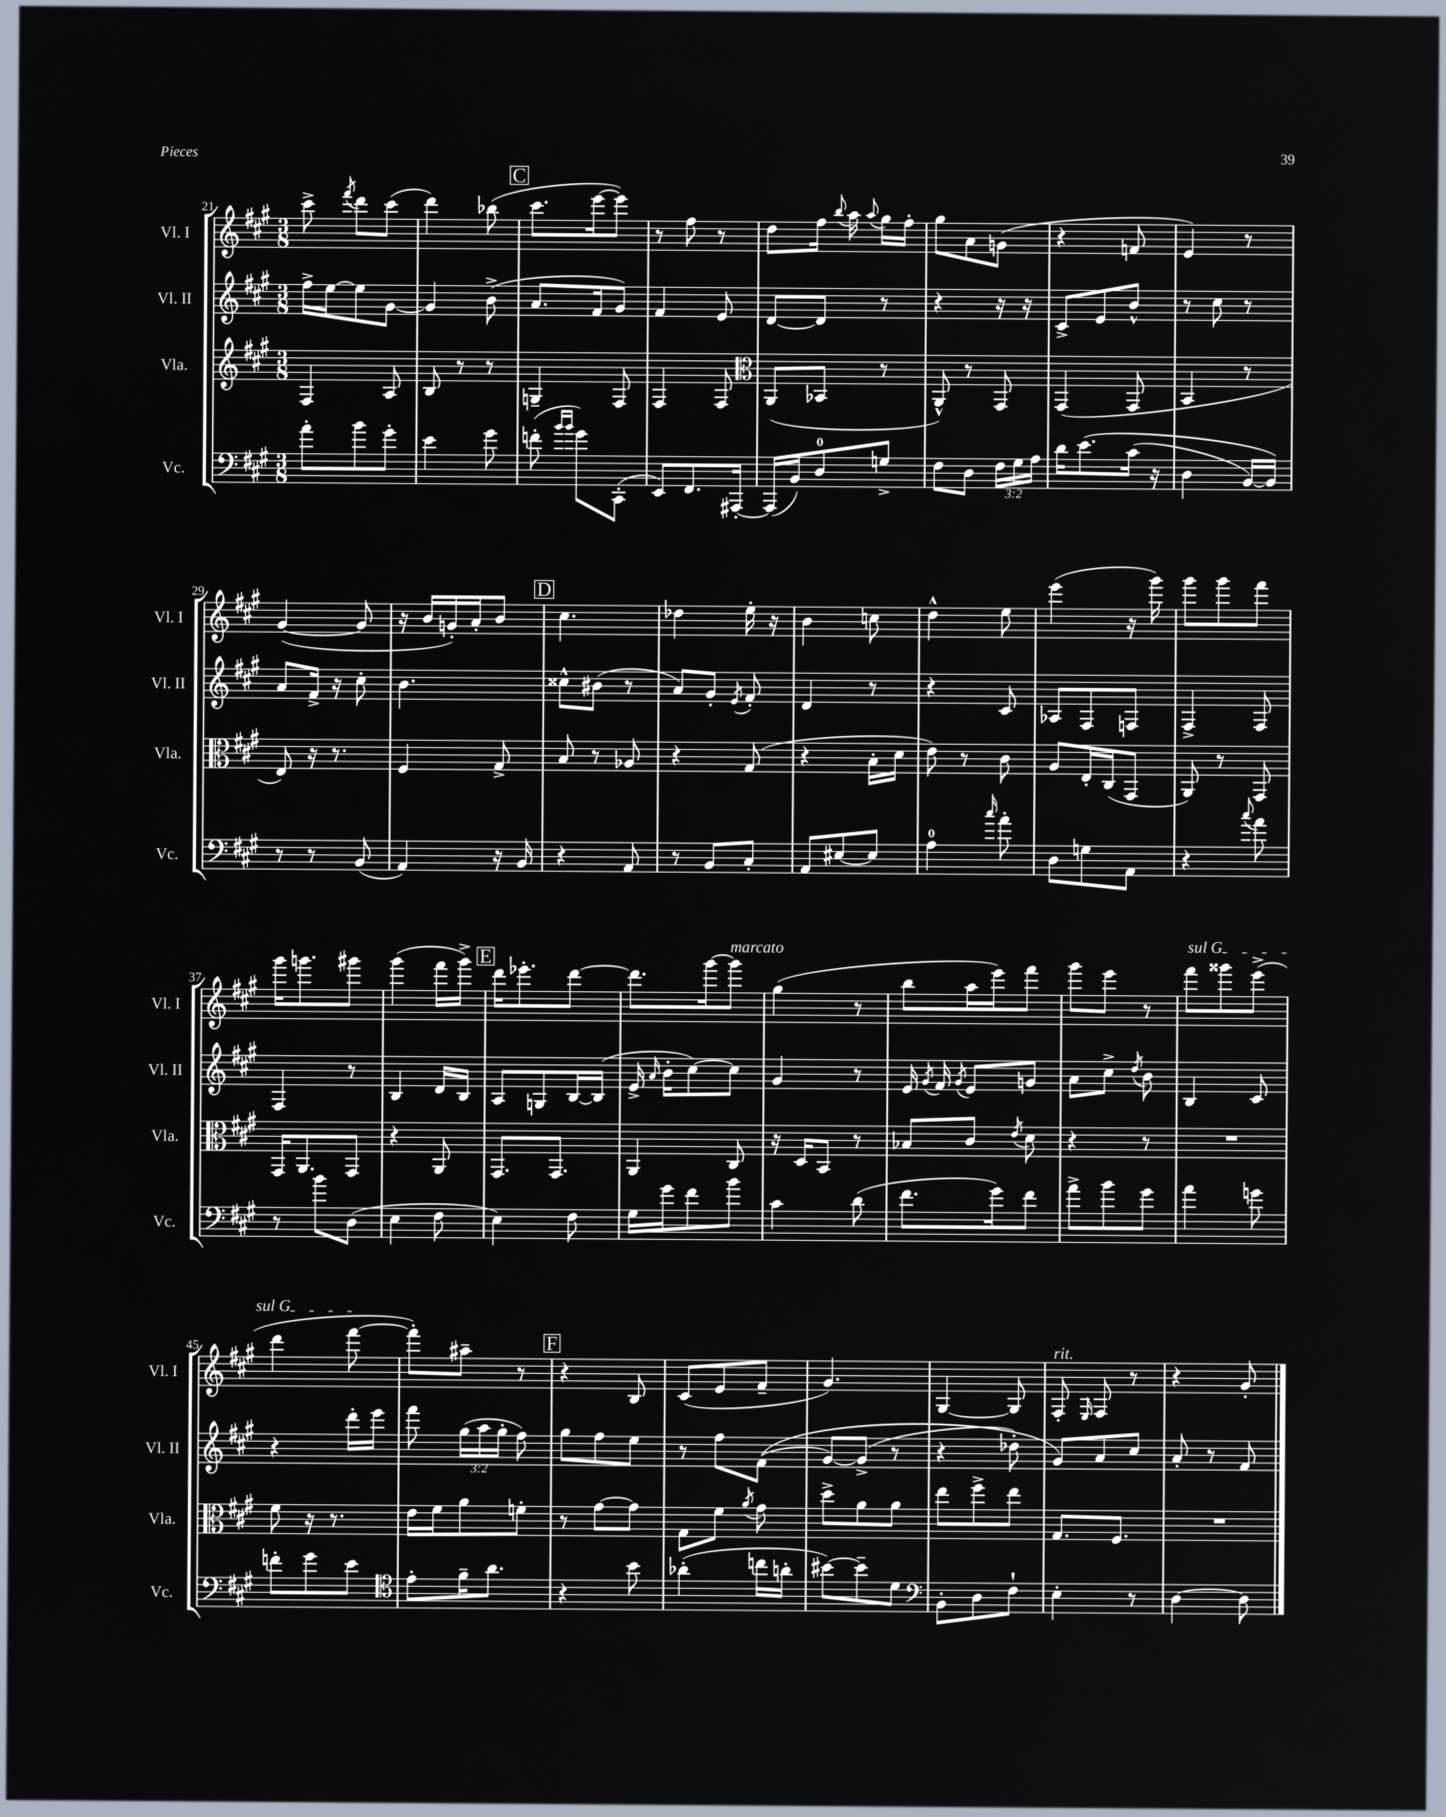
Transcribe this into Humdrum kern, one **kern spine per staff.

**kern	**kern	**kern	**kern
*staff4	*staff3	*staff2	*staff1
*clefF4	*clefG2	*clefG2	*clefG2
*k[f#c#g#]	*k[f#c#g#]	*k[f#c#g#]	*k[f#c#g#]
*M3/8	*M3/8	*M3/8	*M3/8
8a'\L	4F#/	16ff#^\LL	8ccc#^\
.	.	[16ee\J	.
.	.	.	8qfff#/
8b\	.	8ee\]	8ddd\L
8g#'\J	8A/	[8g#\J	(8ccc#\J
=	=	=	=
4e\	8B/	4g#/]	4ddd\)
.	8r	.	.
8g#\	8r	(8b^\	(8bb-\
=	=	=	=
(8f'\	4G~/	8.a/L	8.ccc#\L
16qqb/LL	.	.	.
16qqb/JJ	.	.	.
8g#\L)	.	.	.
.	.	16f#/k	[16eee\k
(8CC#'\J	8F#/	8g#/J)	8eee\]J)
=	=	=	=
8EE/L)	4F#/	4f#/	8r
8.FF#/	.	.	8ff#\
.	8F#/	8e/	8r
[16AAA#'/Jk	.	.	.
=	=	=	=
*	*clefC3	*	*
(16AAA#/]LL	(8AA/L	[8d/L	8dd\L
16BB/J)	.	.	.
8D/	8BB-/J	8d/]J	16ff#\Jk
.	.	.	8qqbb/
.	.	.	16aa\
.	.	.	8qqaa/
8G^/J	8r	8r	16gg#\LL
.	.	.	16ff#'\JJ
=	=	=	=
8F#\L	8AA^^/)	4r	8gg#\L
8D\J	8r	.	8a\
24F#\LL	8GG#/	16r	(8g\J
24G#\	.	.	.
.	.	16r	.
24A\JJ	.	.	.
=	=	=	=
16d\LK	(4GG#/	8c#^/L	4r
&(8.e\	.	.	.
.	.	8e/	.
(16c#\Jk	8GG#/	8b^^/J	8f/
16r	.	.	.
=	=	=	=
4D\	4BB/	8r	4e/)
.	.	8cc#\	.
[16BB/LL)	8r	8r	8r
16BB/]JJ&)	.	.	.
=	=	=	=
8r	8E/)	8a/L	([4g#/
8r	16r	16f#^/Jk	.
.	8.r	16r	.
(8BB/	.	8cc#'\	8g#/]
=	=	=	=
4AA/)	4F#/	4.b\	16r
.	.	.	16b/LL
.	.	.	16g'/)
.	.	.	16a'/J
16r	8G#^/	.	8b/J
16BB/	.	.	.
=	=	=	=
4r	8B/	8cc##^^\L	4.cc#\
.	8r	(8b#\J	.
8AA/	8A-/	8r	.
=	=	=	=
8r	4r	8a/L)	4dd-\
8BB/L	.	8g#'/J	.
.	.	8qe/	.
8C#'/J	(8G#/	8f#'/	16ee'\
.	.	.	16r
=	=	=	=
8AA/L	4r	4d/	4b\
[8E#/	.	.	.
8E#/]J	16B'\LL	8r	8cc\
.	16d\JJ	.	.
=	=	=	=
4A\	8e\)	4r	4dd^^\
.	8r	.	.
16qqcc#/	.	.	.
8a'\	8c#\	8c#/	8ee\
=	=	=	=
8D\L	8A/L	8A-/L	(4eee\
8G\	16E'/L	8F#/	.
.	(16C#/J	.	.
8AA\J	8GG#/J	8F/J	16r
.	.	.	16ggg#\)
=	=	=	=
4r	8AA/)	4F#^/	8ggg#\L
.	8r	.	8ggg#\
8qqcc#/	.	.	.
8a\	8GG#/	8F#/	8fff#\J
=	=	=	=
8r	16GG#/LK	4F#/	16ggg#\LK
.	8.AA/	.	8.ggg\
8b\L	.	.	.
(8D\J	8GG#/J	8r	8ggg#\J
=	=	=	=
4E\	4r	4B/	(4ggg#\
8F#\	8AA/	16d/LL	16fff#\LL
.	.	16B/JJ	16ggg#^\JJ)
=	=	=	=
4E\)	8.GG#/L	8A/L	16ddd\LK
.	.	.	8.eee-'\
.	.	8G/	.
.	8.GG#/J	.	.
8F#\	.	[16B/L	[8ddd\J
.	.	(16B/]JJ	.
=	=	=	=
16G#\LL	4AA/	16e^/	8.ddd\]L
.	.	16qqa/	.
16g#\J	.	16b'\LK	.
8f#\	.	[8cc#\)	.
.	.	.	[16ggg#\k
8b\J	8C#/	8cc#\]J	8ggg#\]J
=	=	=	=
4c#\	16r	4g#/	(4gg#\
.	16D/LK	.	.
.	8BB/J	.	.
(8d\	8r	8r	8r
=	=	=	=
8.f#\L	8B-/L	16e/	8bb\L
.	.	8qg#/	.
.	.	16f#/	.
.	.	8qg#/	.
.	8c#/J	8e/L	16aa\L
16g#\k)	.	.	16eee\J)
.	8qe/	.	.
8f#\J	8d\	8g/J	8fff#\J
=	=	=	=
8a^\L	4r	8a\L	8ggg#\L
8b\	.	8cc#^\J	8eee\J
.	.	8qdd/	.
8g#\J	8r	8b\	8r
=	=	=	=
4a\	4.r	4B/	8fff#\L
.	.	.	8ggg##\
8g\	.	8c#/	(8eee^\J
=	=	=	=
8f'\L	8f#\	4r	4ddd\
8g#\	16r	.	.
.	8.r	.	.
8e\J	.	16ddd'\LL	[8fff#\
.	.	16eee\JJ	.
=	=	=	=
*clefC4	*	*	*
8e'\L	16e\LL	8fff#\	8fff#'\]L)
.	16f#\J	.	.
16f#~\K	8a\	(24gg#\LL	8aa#~\J
.	.	24aa\	.
8.a\J	.	.	.
.	.	24gg#'\JJ	.
.	8f'\J	8ff#\)	8r
=	=	=	=
4r	8r	8gg#\L	4r
.	[8g#\L	8ff#\	.
8b\	8g#\]J	8ee\J	8B/
=	=	=	=
(4a-'\	8G#\L	8r	(8c#/L
.	8f#\J	8ff#\L	8e/
.	8qa/	.	.
16cc\LL	8g#\	&((8f#\J	8f#~/J
16a'\JJ	.	.	.
=	=	=	=
[8b#\L)	8dd^\L	[8g#/L)	4.g#/)
8b#~\]	8a\	(8g#^/]J	.
8d\J	8a\J	8r	.
=	=	=	=
*clefF4	*	*	*
8BB'\L	8ee\L	4r	[4G#/
8D\	8ff#^\	.	.
8F#`\J	8ee\J	8dd-'\)	8G#/]
=	=	=	=
4E'\	8.G#/L	8g#/L&)	8F#'/
.	.	.	16qqE/
.	.	8a/	8F#/
.	8.F#/J	.	.
8r	.	8cc#/J	8r
=	=	=	=
[4D\	4.r	8a'/	4r
.	.	8r	.
8D\]	.	8f#/	8g#'/
==	==	==	==
*-	*-	*-	*-
